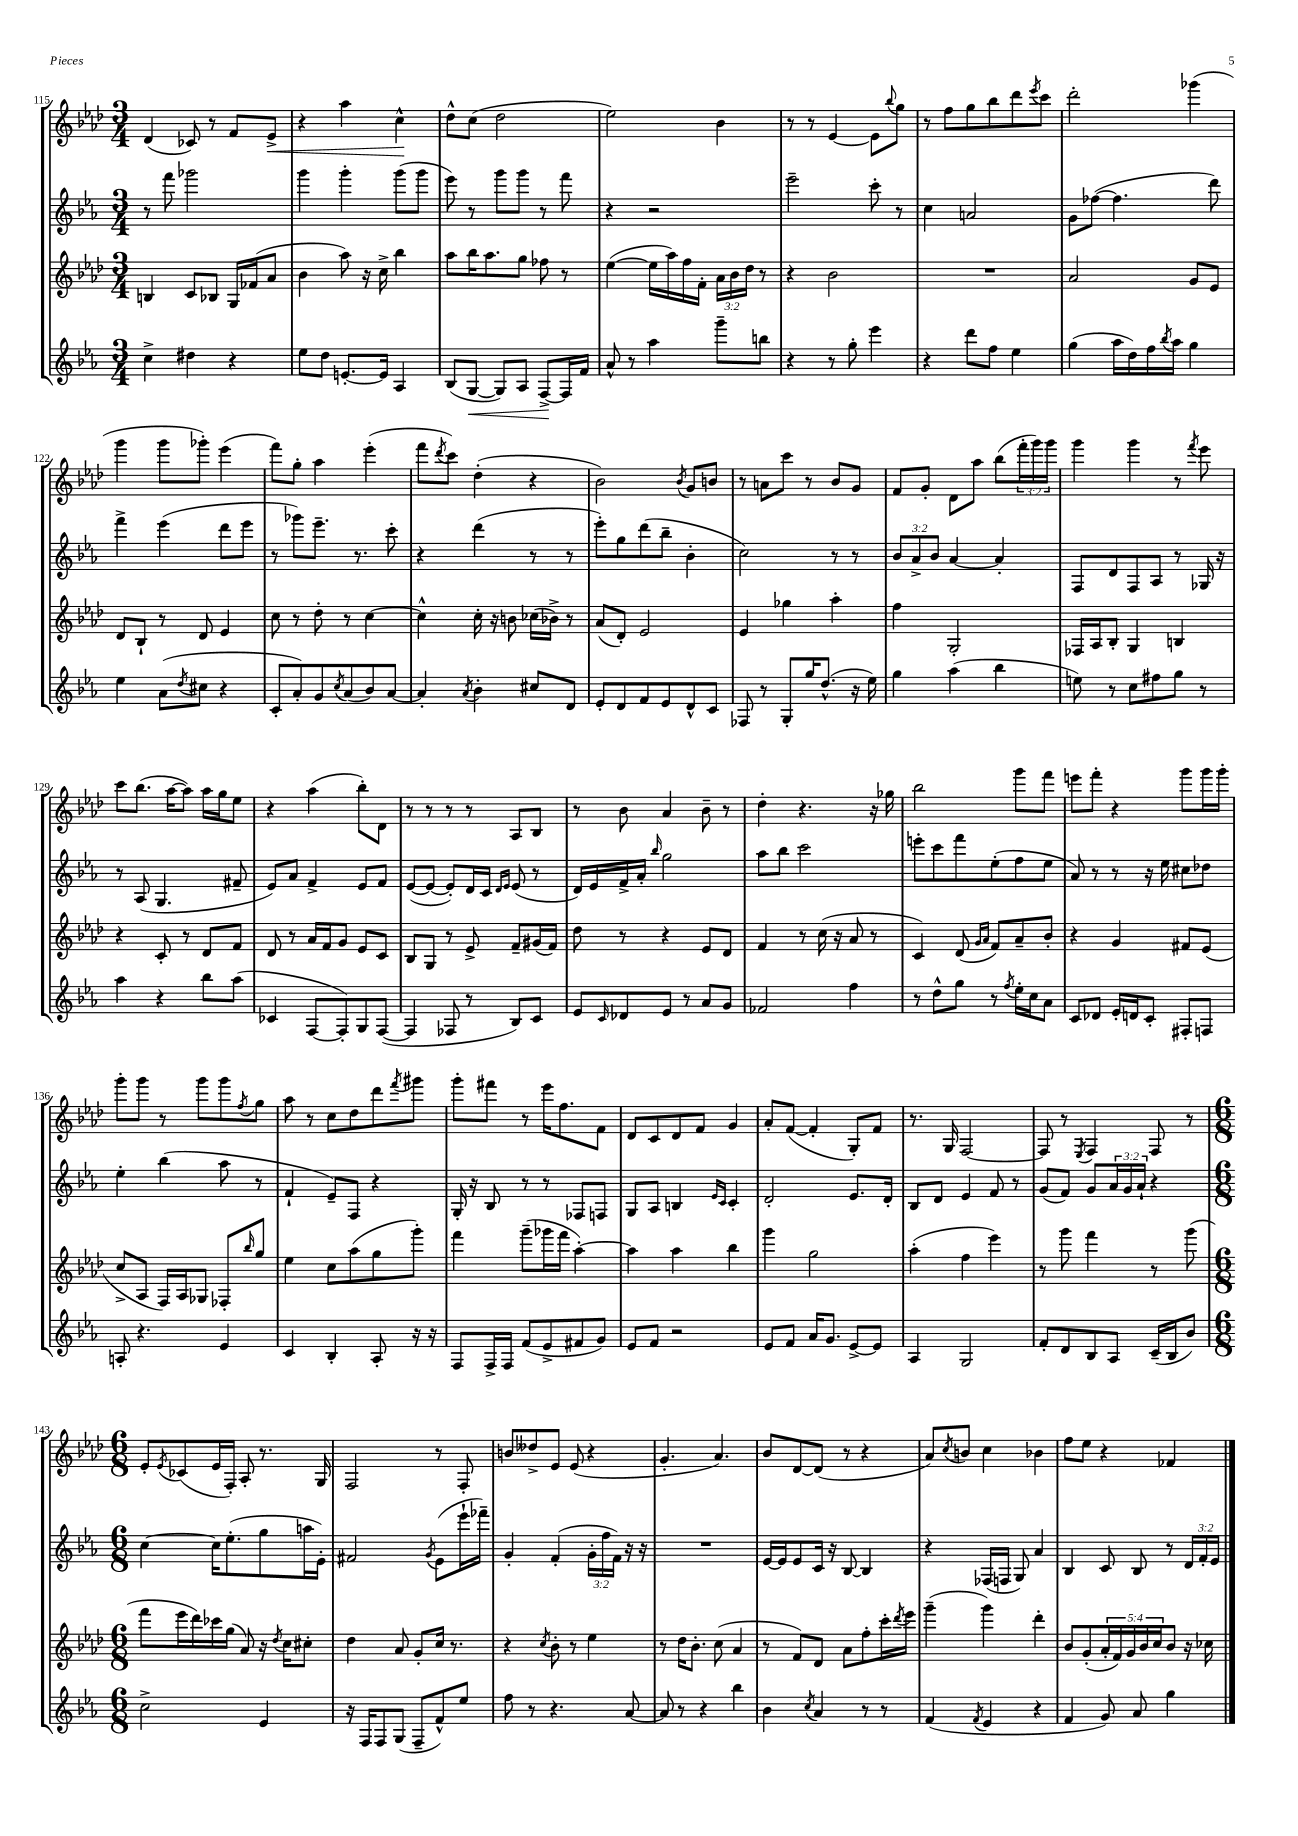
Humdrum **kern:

**kern	**kern	**kern	**kern
*staff4	*staff3	*staff2	*staff1
*clefG2	*clefG2	*clefG2	*clefG2
*k[b-e-a-]	*k[b-e-a-d-]	*k[b-e-a-]	*k[b-e-a-d-]
*M3/4	*M3/4	*M3/4	*M3/4
4cc^	4B	8r	(4d-
.	.	8fff	.
4dd#	8c	2ggg-	8c-)
.	8B-	.	8r
4r	16G	.	8f
.	(16f-	.	.
.	8a-	.	8e-^
=	=	=	=
8ee-	4b-	4ggg	4r
8dd	.	.	.
[8.e'	8aa-)	4ggg'	4aa-
.	16r	.	.
16e]	16cc^	.	.
4A-	4bb-	(8ggg	4cc^^
.	.	8ggg	.
=	=	=	=
(8B-	8aa-	8eee-)	8dd-^^
[8G	16bb-	8r	(8cc
.	8.aa-	.	.
8G])	.	8ggg	2dd-
8A-	8gg	8ggg	.
[8F^	8ff-	8r	.
16F]	8r	8fff	.
16f	.	.	.
=	=	=	=
8a-^^	([4ee-	4r	2ee-)
8r	.	.	.
4aa-	16ee-]	2r	.
.	16aa-)	.	.
.	16ff	.	.
.	16f'	.	.
8ggg~	24a-	.	4b-
.	24b-	.	.
.	24dd-	.	.
8bb	8r	.	.
=	=	=	=
4r	4r	2eee-~	8r
.	.	.	8r
8r	2b-	.	[4e-
8gg'	.	.	.
4eee-	.	8ccc'	8e-]
.	.	.	8qqbb-
.	.	8r	8gg
=	=	=	=
4r	2.r	4cc	8r
.	.	.	8ff
8ddd	.	2a	8gg
8ff	.	.	8bb-
4ee-	.	.	8ddd-
.	.	.	8qeee-
.	.	.	8ccc
=	=	=	=
(4gg	2a-	8g	2ddd-'
.	.	([8ff-	.
16aa-	.	4.ff-]	.
16dd)	.	.	.
16ff	.	.	.
8qbb-	.	.	.
16aa-	.	.	.
4gg	8g	.	(4ggg-
.	8e-	8ddd)	.
=	=	=	=
4ee-	8d-	4fff^	4ggg
.	8B-`	.	.
(8a-	8r	(4eee-	8ggg
8qdd	.	.	.
8cc#	8d-	.	8ggg-')
4r	4e-	8ddd	(4eee-
.	.	8eee-	.
=	=	=	=
8c'	8cc	8r	8fff)
8a-')	8r	8ggg-)	8gg'
8g	8dd-'	8.eee-~	4aa-
8qcc	.	.	.
(8a-	8r	.	.
.	.	8.r	.
8b-)	[4cc	.	(4eee-'
[8a-	.	8ccc'	.
=	=	=	=
4a-']	4cc^^]	4r	8fff
.	.	.	8qddd-
.	.	.	8ccc)
8qa-	.	.	.
4b-'	16cc'	(4ddd	(4dd-'
.	16r	.	.
.	8b	.	.
8cc#	(16cc-	8r	4r
.	16b-^)	.	.
8d	8r	8r	.
=	=	=	=
8e-'	(8a-	8eee-')	2b-)
8d	8d-')	8gg	.
8f	2e-	(8ddd	.
8e-	.	8bb-~	.
.	.	.	8qb-
8d^^	.	4b-'	8g
8c	.	.	8b
=	=	=	=
8F-	4e-	2cc)	8r
8r	.	.	8a
8G'	4gg-	.	8ccc
16gg	.	.	8r
(8.dd^^	.	.	.
.	4aa-'	8r	8b-
16r	.	8r	8g
16ee-)	.	.	.
=	=	=	=
4gg	4ff	12b-	8f
.	.	12a-^	.
.	.	.	8g'
.	.	12b-	.
(4aa-	2G'	[4a-	8d-
.	.	.	8aa-
4bb-	.	4a-']	(8bb-
.	.	.	24fff'
.	.	.	24ggg)
.	.	.	24ggg
=	=	=	=
8ee)	16F-	8F	4ggg
.	16A-	.	.
8r	8B-'	8d	.
8cc	4G	8F	4ggg
8ff#	.	8A-	.
8gg	4B	8r	8r
.	.	.	8qfff
8r	.	16G-	8eee-
.	.	16r	.
=	=	=	=
4aa-	4r	8r	8ccc
.	.	(8A-	(8.bb-
4r	8c'	4.G	.
.	.	.	[16aa-
.	8r	.	8aa-])
8bb-	8d-	.	16aa-
.	.	.	16gg
(8aa-	8f	8f#~	8ee-
=	=	=	=
4c-	8d-	8e-)	4r
.	8r	8a-	.
[8F	16a-	4f^	(4aa-
.	16f	.	.
8F'])	8g	.	.
8G	8e-	8e-	8bb-')
([8F	8c	8f	8d-
=	=	=	=
4F]	8B-	([8e-	8r
.	8G	8e-_	8r
8F-	8r	8e-'])	8r
8r	8e-^	16d	8r
.	.	16c	.
.	.	16qqd	.
.	.	16qqe-	.
8B-)	8f~	(8e-	8A-
8c	(16g#	8r	8B-
.	16f)	.	.
=	=	=	=
8e-	8dd-	16d)	8r
.	.	16e-	.
16qqc	.	.	.
8d-	8r	16f^	8b-
.	.	16a-'	.
.	.	16qqbb-	.
8e-	4r	2gg	4a-
8r	.	.	.
8a-	8e-	.	8b-~
8g	8d-	.	8r
=	=	=	=
2f-	4f	8aa-	4dd-'
.	.	8bb-	.
.	8r	2ccc	4.r
.	(16cc	.	.
.	16r	.	.
4ff	8a-	.	.
.	8r	.	16r
.	.	.	16gg-
=	=	=	=
8r	4c)	8eee'	2bb-
8dd^^	.	8ccc	.
8gg	(8d-	8fff	.
.	16qqg	.	.
.	16qqa-	.	.
8r	8f)	(8ee-'	.
8qff	.	.	.
16ee-'	8a-~	8ff	8ggg
16cc	.	.	.
8a-	8b-'	8ee-	8fff
=	=	=	=
8c	4r	8a-)	8eee
8d-	.	8r	8fff'
16e-'	4g	8r	4r
16d	.	.	.
8c'	.	16r	.
.	.	16ee-	.
8F#'	8f#	8cc#	8ggg
8F	(8e-	8dd-	16ggg
.	.	.	16ggg'
=	=	=	=
8A'	8cc^	4ee-'	8ggg'
4.r	8A-	.	8ggg
.	16F)	(4bb-	8r
.	16A-	.	.
.	8G-	.	8ggg
4e-	8F-'	8aa-	8ggg
.	16qqbb-	.	8qff
.	8gg	8r	8gg
=	=	=	=
4c	4ee-	4f`	8aa-
.	.	.	8r
4B-'	8cc	8e-~)	8cc
.	(8aa-	8F	8dd-
8A-'	8gg	4r	8ddd-
.	.	.	8qfff
16r	8ggg')	.	8ggg#
16r	.	.	.
=	=	=	=
8F	4fff	16G'	8ggg'
.	.	16r	.
16F^	.	8B-	8fff#
16F	.	.	.
(8f	(8ggg~	8r	8r
8e-^	16ggg-	8r	16eee-
.	16fff	.	8.ff
8f#	[4aa-')	8F-	.
8g)	.	8F	8f
=	=	=	=
8e-	4aa-]	8G	8d-
8f	.	8A-	8c
2r	4aa-	4B	8d-
.	.	.	8f
.	.	16qqe-	.
.	.	16qqc	.
.	4bb-	4c'	4g
=	=	=	=
8e-	4ggg	2d'	8a-'
8f	.	.	([8f
16a-	2gg	.	4f']
8.g	.	.	.
[8e-^	.	8.e-	8G')
8e-]	.	.	8f
.	.	16d'	.
=	=	=	=
4A-	(4aa-'	8B-	8.r
.	.	8d	.
.	.	.	16G
2G	4ff	4e-	[2F
.	4eee-)	8f	.
.	.	8r	.
=	=	=	=
8f'	8r	(8g	8F]
8d	8ggg	8f)	8r
.	.	.	8qE-
8B-	4fff	8g	4F
8A-	.	24a-	.
.	.	24g	.
.	.	24a-`	.
(16c~	8r	4r	8F
16B-	.	.	.
8b-)	(8ggg	.	8r
=	=	=	=
*M6/8	*M6/8	*M6/8	*M6/8
2cc^	8fff	[4cc	8e-'
.	.	.	8qe-
.	16eee-	.	(8c-
.	16ddd-)	.	.
.	16ccc-	16cc]	16e-
.	(16gg	(8.ee-'	16F')
.	8a-)	.	8A-'
4e-	16r	8gg	8.r
.	8qdd-	.	.
.	16cc	.	.
.	8cc#'	16aa	.
.	.	16e-')	16G
=	=	=	=
16r	4dd-	2f#	2F
16F	.	.	.
8F	.	.	.
(8G	8a-	.	.
8F~	8g'	.	.
.	.	8qg	.
8f^^)	16cc	(8e-	8r
.	8.r	.	.
8ee-	.	16eee-`	8F'
.	.	16fff-~)	.
=	=	=	=
8ff	4r	4g'	8b
8r	.	.	8dd--^
.	8qcc	.	.
4.r	8b-'	(4f'	8e-
.	8r	.	(8e-
.	4ee-	24g'	4r
.	.	24ff	.
.	.	24f)	.
[8a-	.	16r	.
.	.	16r	.
=	=	=	=
8a-]	8r	2.r	4.g'
8r	16dd-	.	.
.	8.b-'	.	.
4r	.	.	.
.	(8cc	.	4.a-)
4bb-	4a-	.	.
=	=	=	=
4b-	8r	[16e-	8b-
.	.	16e-]	.
.	8f)	8e-	[8d-
8qcc	.	.	.
4a-	8d-	16c	(8d-]
.	.	16r	.
.	8a-	[8B-	8r
8r	8ff'	4B-]	4r
8r	16ccc'	.	.
.	8qddd-	.	.
.	16eee-	.	.
=	=	=	=
(4f	(4ggg~	4r	8a-)
.	.	.	8qcc
.	.	.	8b
8qf	.	.	.
4e-	4ggg)	(16F-	4cc
.	.	16F	.
.	.	8G)	.
4r	4ddd-'	4a-	4b-
=	=	=	=
4f	8b-	4B-	8ff
.	(8g'	.	8ee-
8g)	20a-'	8c	4r
.	20f)	.	.
.	20g	.	.
8a-	.	8B-	.
.	20b-	.	.
.	20cc	.	.
4gg	8b-	8r	4f-
.	16r	24d	.
.	.	24f'	.
.	16cc-	.	.
.	.	24e-	.
==	==	==	==
*-	*-	*-	*-
